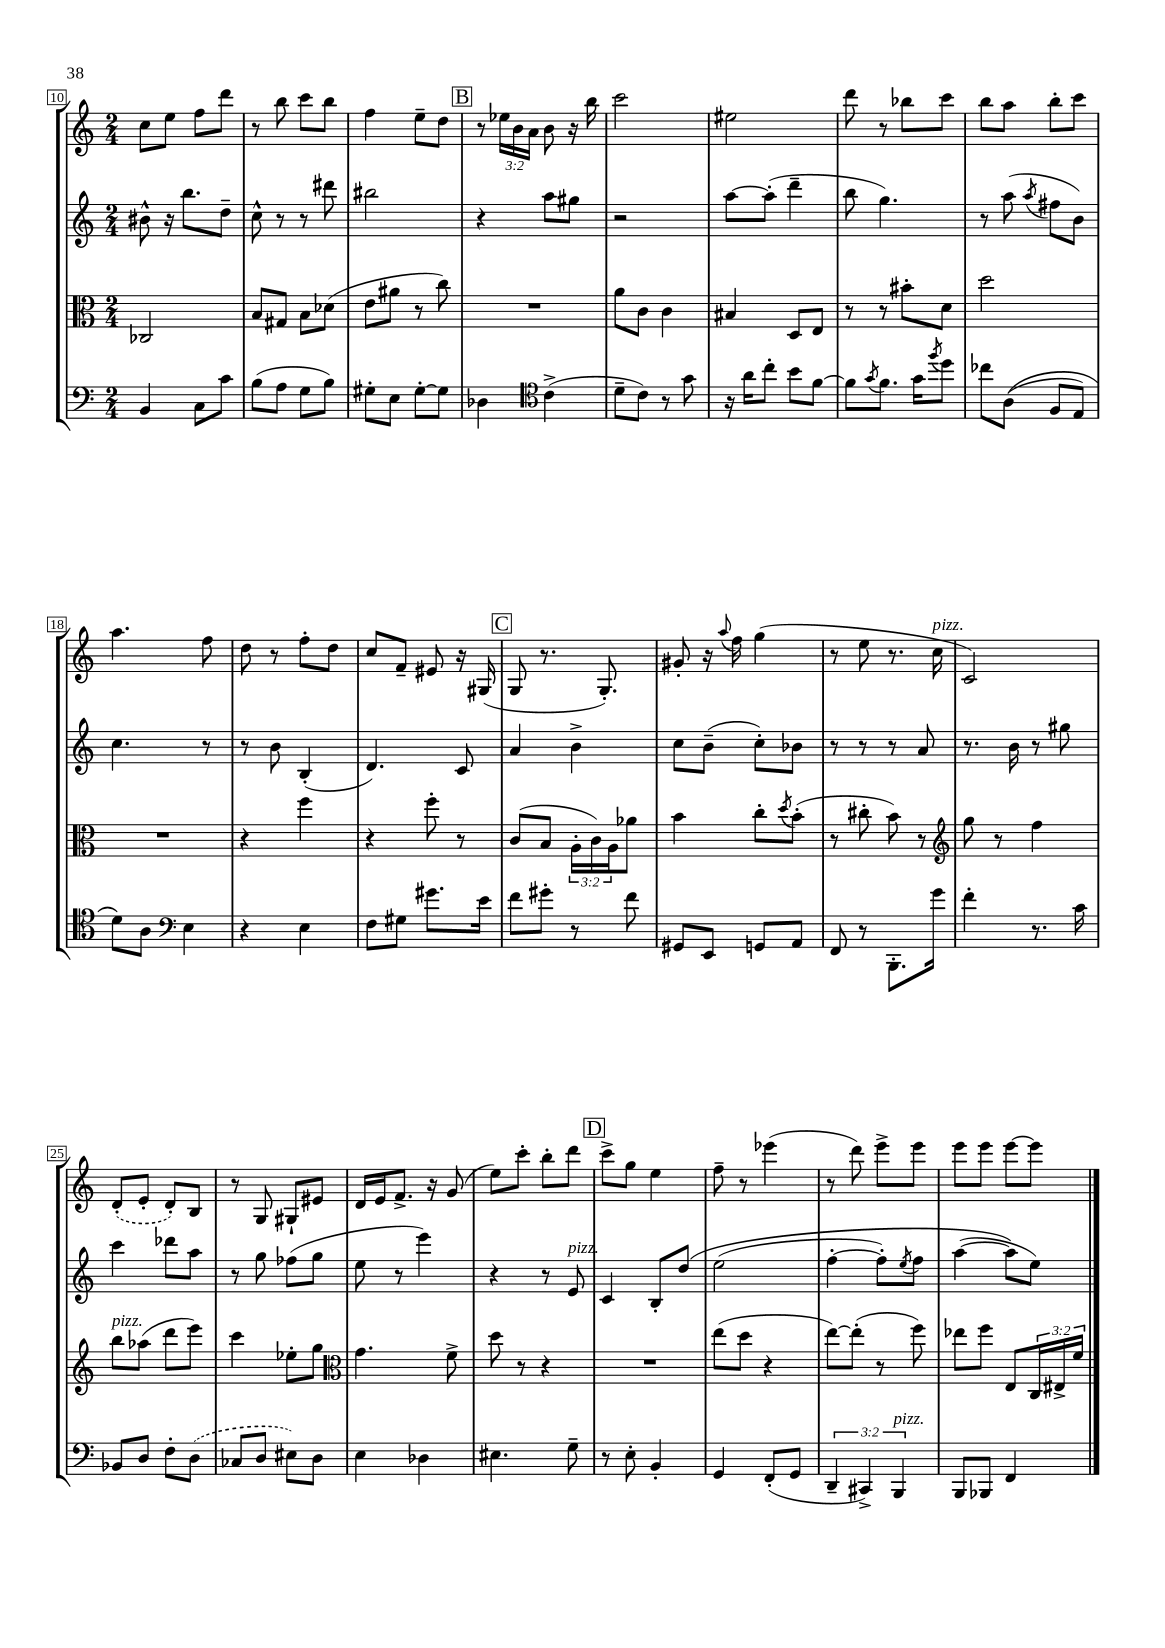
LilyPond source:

<<
\new StaffGroup <<
\new Staff = "s0" {
    \clef treble \key c \major \numericTimeSignature \time 2/4 \override Staff.TupletNumber.text = #tuplet-number::calc-fraction-text
    c''8 e''8 f''8 d'''8 |
    r8 b''8 c'''8 b''8 |
    f''4 e''8-- d''8 |
    \mark \markup { \box "B" } r8 \tuplet 3/2 { ees''16 b'16 a'16 } b'8 r16 b''16 |
    c'''2 |
    eis''2 |
    d'''8 r8 bes''8 c'''8 |
    b''8 a''8 b''8-. c'''8 |
    a''4. f''8 |
    d''8 r8 f''8-. d''8 |
    c''8 f'8-- eis'8 r16 gis16( |
    \mark \markup { \box "C" } g8 r8. g8.-.) |
    gis'8-. r16 \appoggiatura { a''8 } f''16 g''4( |
    r8 e''8 r8. c''16^\markup { \italic "pizz." } |
    c'2) |
    \once \slurDashed d'8-.( e'8-. d'8-.) b8 |
    r8 g8 gis8-! eis'8 |
    d'16 e'16 f'8.-> r16 g'8( |
    e''8) c'''8-. b''8-. d'''8 |
    \mark \markup { \box "D" } c'''8-> g''8 e''4 |
    f''8-- r8 ees'''4( |
    r8 d'''8) e'''8-> e'''8 |
    e'''8 e'''8 e'''8~ e'''8 \bar "|." |
}
\new Staff = "s1" {
    \clef treble \key c \major \numericTimeSignature \time 2/4
    bis'8-^ r16 b''8. d''8-- |
    c''8-^ r8 r8 dis'''8 |
    bis''2 |
    \mark \markup { \box "B" } r4 a''8 gis''8 |
    r2 |
    a''8~ a''8-.( d'''4-- |
    b''8 g''4.) |
    r8 a''8( \acciaccatura { a''8 } fis''8 b'8) |
    c''4. r8 |
    r8 b'8 b4-.( |
    d'4.) c'8 |
    \mark \markup { \box "C" } a'4 b'4-> |
    c''8 b'8--( c''8-.) bes'8 |
    r8 r8 r8 a'8 |
    r8. b'16 r8 gis''8 |
    c'''4 des'''8 a''8 |
    r8 g''8 fes''8( g''8 |
    e''8 r8 e'''4) |
    r4 r8 e'8^\markup { \italic "pizz." } |
    \mark \markup { \box "D" } c'4 b8-. d''8\( |
    e''2( |
    f''4~-. f''8-.) \acciaccatura { e''8 } f''8 |
    a''4~( a''8\) e''8) \bar "|." |
}
\new Staff = "s2" {
    \clef alto \key c \major \numericTimeSignature \time 2/4 \override Staff.TupletNumber.text = #tuplet-number::calc-fraction-text
    ces2 |
    b8 gis8 b8 des'8( |
    e'8 ais'8 r8 c''8) |
    \mark \markup { \box "B" } R2 |
    a'8 c'8 c'4 |
    bis4 d8 e8 |
    r8 r8 bis'8-. d'8 |
    d''2 |
    R2 |
    r4 f''4 |
    r4 f''8-. r8 |
    \mark \markup { \box "C" } c'8( b8 \tuplet 3/2 { a16-. c'16) a16 } aes'8 |
    b'4 c''8-. \acciaccatura { d''8 } b'8-.( |
    r8 cis''8-. b'8) r8 |
    \clef treble g''8 r8 f''4 |
    b''8^\markup { \italic "pizz." } aes''8( d'''8 e'''8) |
    c'''4 ees''8-. g''8 |
    \clef alto g'4. f'8-> |
    d''8 r8 r4 |
    \mark \markup { \box "D" } R2 |
    e''8( d''8 r4 |
    e''8~) e''8-.( r8 f''8) |
    ees''8 f''8 e8 \tuplet 3/2 { c16 eis16-> f'16 } \bar "|." |
}
\new Staff = "s3" {
    \clef bass \key c \major \numericTimeSignature \time 2/4 \override Staff.TupletNumber.text = #tuplet-number::calc-fraction-text
    b,4 c8 c'8 |
    b8( a8 g8 b8) |
    gis8-. e8 gis8~-. gis8 |
    \mark \markup { \box "B" } des4 \clef tenor c'4->( |
    d'8-- c'8) r8 g'8 |
    r16 a'16 c''8-. b'8 f'8~ |
    f'8 \acciaccatura { g'8 } f'8. g'16 \acciaccatura { f''8 } d''8 |
    ces''8 a8(\( f8 e8) |
    d'8\) a8 \clef bass e4 |
    r4 e4 |
    f8 gis8 gis'8. e'16 |
    \mark \markup { \box "C" } f'8 gis'8-. r8 f'8 |
    gis,8 e,8 g,8 a,8 |
    f,8 r8 b,,8.-. g'16 |
    f'4-. r8. c'16 |
    bes,8 d8 f8-. \once \slurDashed d8( |
    ces8 d8 eis8) d8 |
    e4 des4 |
    eis4. g8-- |
    \mark \markup { \box "D" } r8 e8-. b,4-. |
    g,4 f,8-.( g,8 |
    \tuplet 3/2 { d,4-- cis,4->) b,,4^\markup { \italic "pizz." } } |
    b,,8 bes,,8 f,4 \bar "|." |
}
>>
>>
\layout { \context { \Score currentBarNumber = #10 \override BarNumber.stencil = #(make-stencil-boxer 0.1 0.3 ly:text-interface::print) } }
